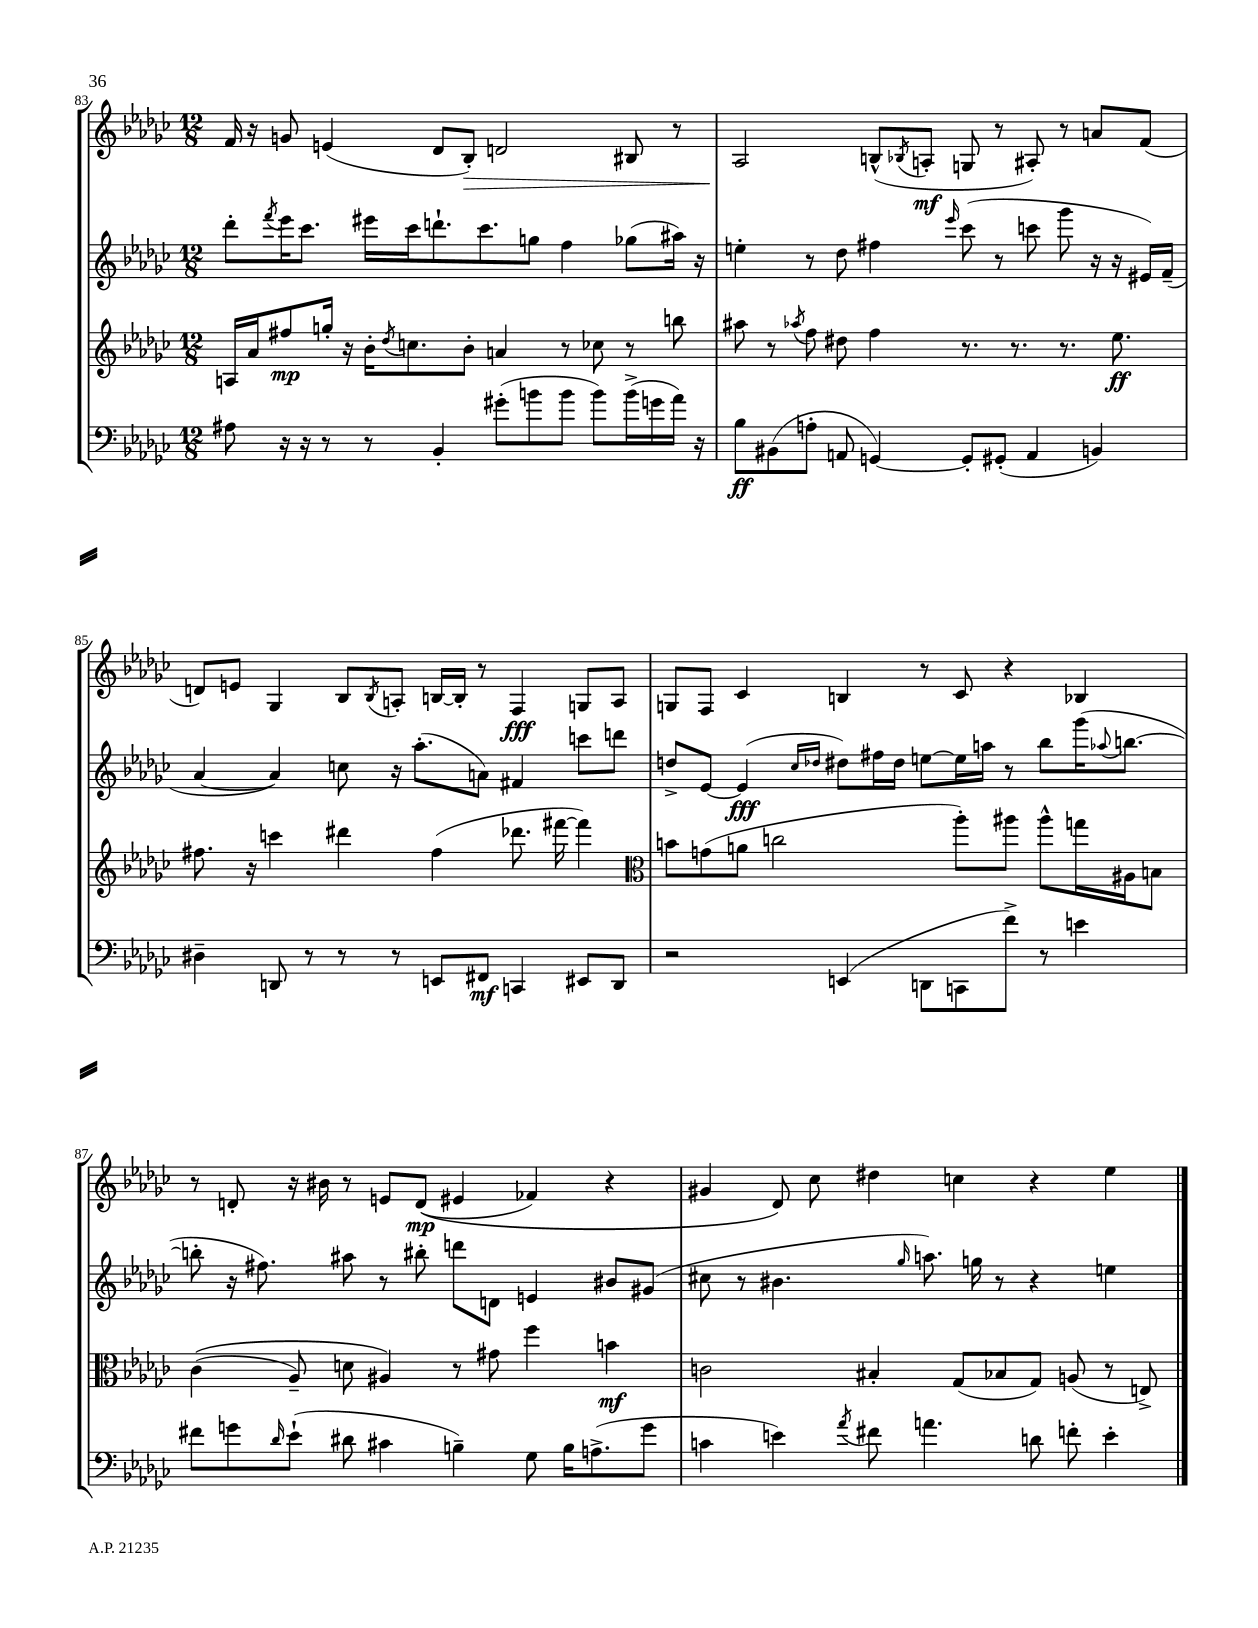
<<
\new StaffGroup <<
\new Staff = "s0" {
    \clef treble \key ges \major \numericTimeSignature \time 12/8
    f'16 r16 g'8 e'4( des'8 bes8-.\>) d'2 bis8 r8 |
    aes2\! b8-^( \acciaccatura { bes8 } a8-.\mf g8 r8 ais8-.) r8 a'8 f'8( |
    d'8) e'8 ges4 bes8 \acciaccatura { bes8 } a8-. b16~ b16-. r8 f4\fff g8 a8 |
    g8 f8 ces'4 b4 r8 ces'8 r4 bes4 |
    r8 d'8-. r16 bis'16 r8 e'8 d'8\mp(\( eis'4 fes'4) r4 |
    gis'4 des'8\) ces''8 dis''4 c''4 r4 ees''4 \bar "|." |
}
\new Staff = "s1" {
    \clef treble \key ges \major \numericTimeSignature \time 12/8
    des'''8-. \acciaccatura { f'''8 } ees'''16 ces'''8. eis'''16 ces'''16 d'''8.-! ces'''8. g''8 f''4 ges''8( ais''16) r16 |
    e''4-. r8 des''8 fis''4 \grace { ees'''16 } ces'''8( r8 c'''8 ges'''8 r16 r16 eis'16) f'16--( |
    aes'4~ aes'4) c''8 r16 aes''8.-.( a'8) fis'4 c'''8 d'''8 |
    d''8-> ees'8~ ees'4\fff( \grace { ces''16 des''16 } dis''8) fis''16 dis''16 e''8~ e''16 a''16 r8 bes''8 ges'''16( \appoggiatura { aes''8 } b''8.~ |
    b''8-. r16 fis''8.) ais''8 r8 bis''8-. d'''8 d'8 e'4 bis'8 gis'8( |
    cis''8 r8 bis'4. \grace { ges''16 } a''8.) g''16 r8 r4 e''4 \bar "|." |
}
\new Staff = "s2" {
    \clef treble \key ges \major \numericTimeSignature \time 12/8
    a16 aes'16 fis''8\mp g''16-. r16 bes'16-. \acciaccatura { des''8 } c''8. bes'8-. a'4 r8 ces''8 r8 b''8 |
    ais''8 r8 \acciaccatura { aes''8 } f''8 dis''8 f''4 r8. r8. r8. ees''8.\ff |
    fis''8. r16 c'''4 dis'''4 fis''4( des'''8. fis'''16~ fis'''4) |
    \clef alto b'8 g'8( a'8 c''2 aes''8-.) ais''8 ais''8-^ g''16 ais16 b8 |
    ces'4(\( aes8--) d'8 ais4\) r8 gis'8 f''4 b'4\mf |
    c'2 bis4-. ges8( bes8 ges8) a8( r8 e8->) \bar "|." |
}
\new Staff = "s3" {
    \clef bass \key ges \major \numericTimeSignature \time 12/8
    ais8 r16 r16 r8 r8 bes,4-. gis'8-.( b'8 b'8 b'8) b'16->( g'16 aes'16) r16 |
    bes8\ff bis,8( a8-. a,8 g,4~) g,8-. gis,8-.( a,4 b,4) |
    dis4-- d,8 r8 r8 r8 e,8 fis,8\mf c,4 eis,8 d,8 |
    r2 e,4( d,8 c,8 f'8->) r8 e'4 |
    fis'8 g'8 \grace { des'16 } ees'8-!( dis'8 cis'4 b4--) ges8 b16 a8.->( g'8 |
    c'4 e'4) \acciaccatura { aes'8 } fis'8 a'4. d'8 f'8-. e'4-. \bar "|." |
}
>>
>>
\layout { \context { \Score currentBarNumber = #83 } }
